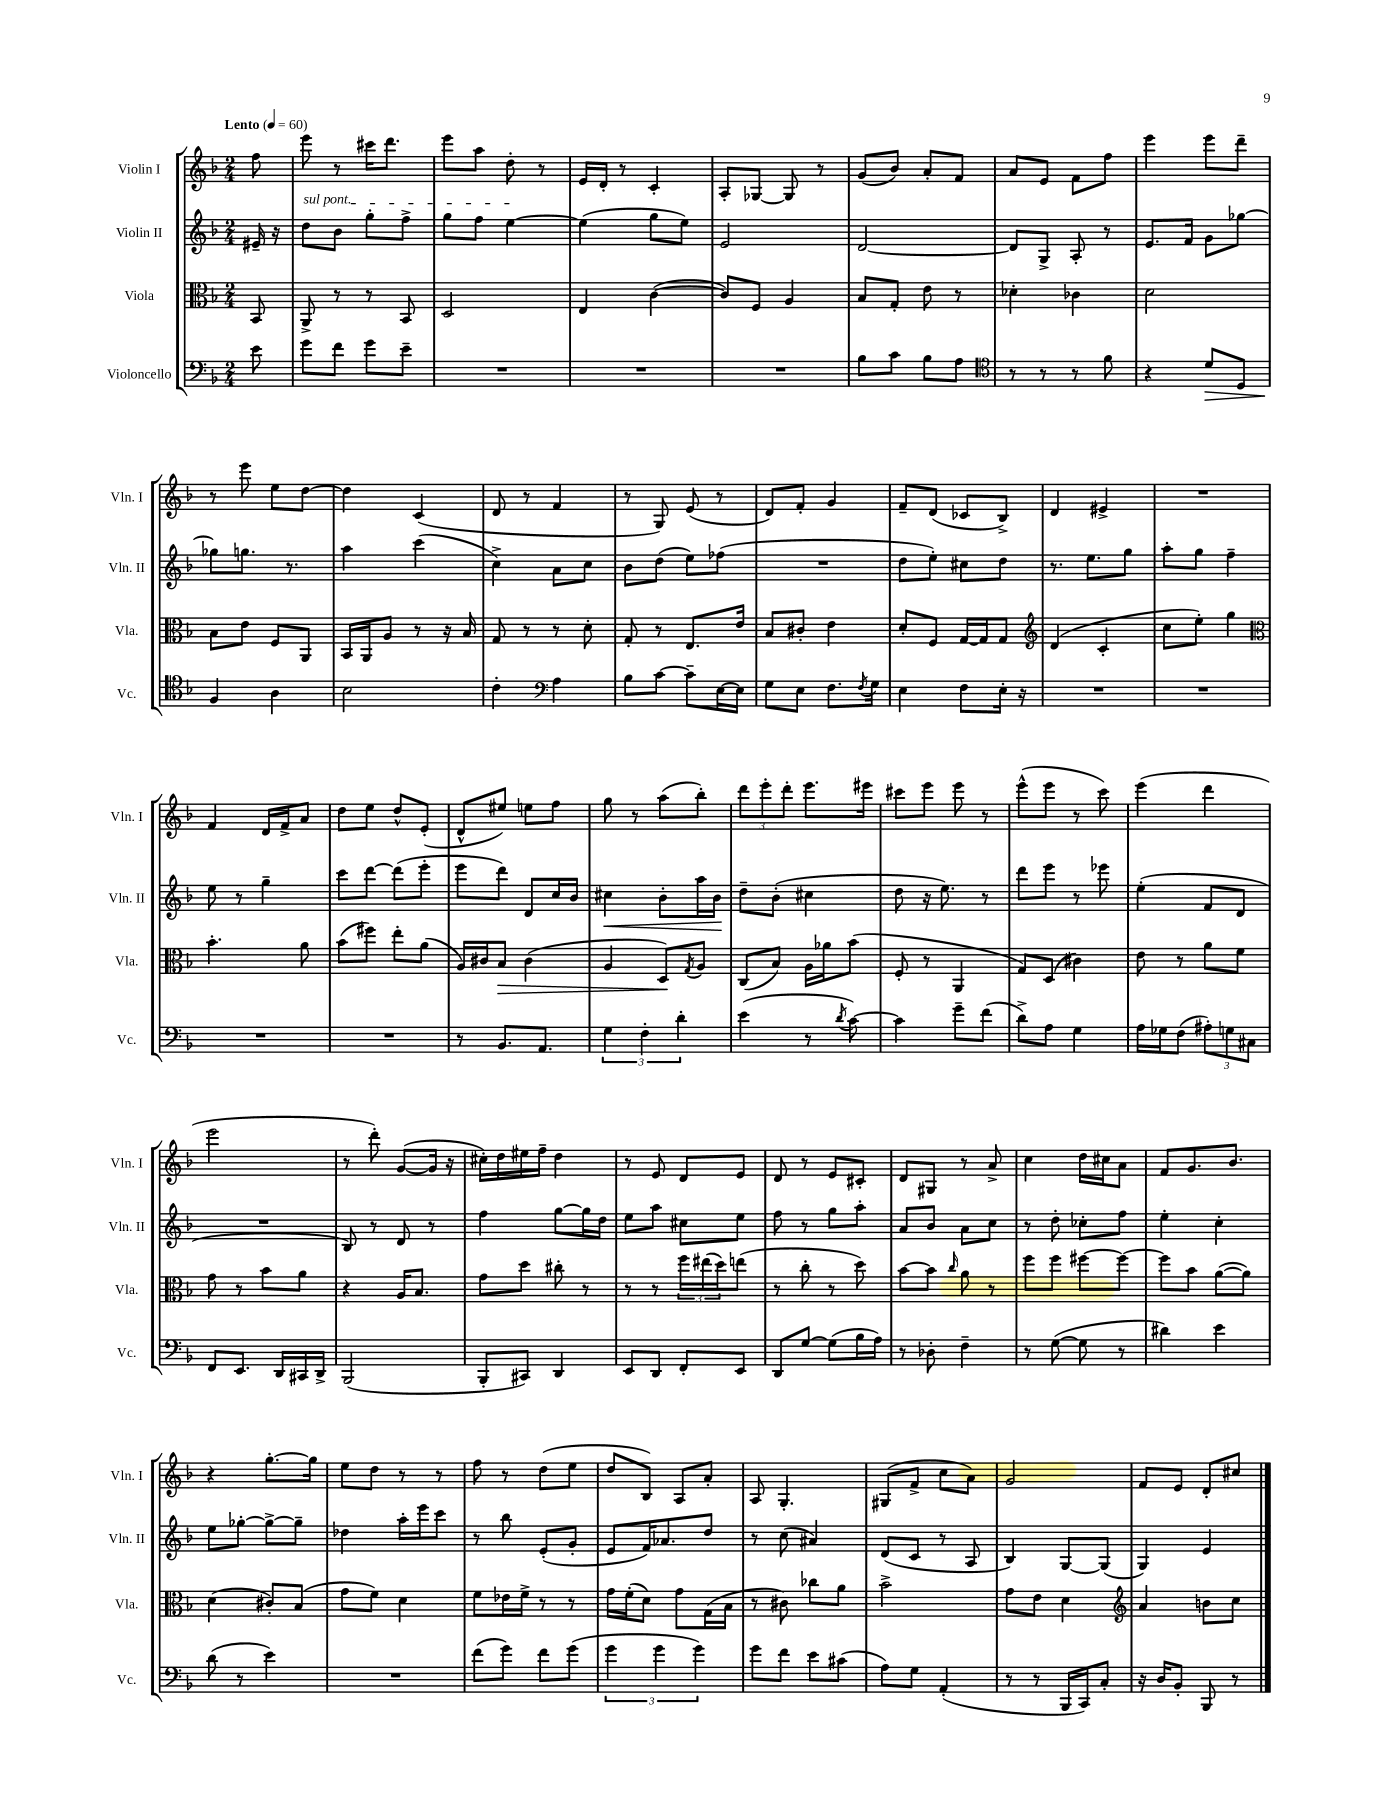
<<
\new StaffGroup <<
\new Staff = "s0" \with { instrumentName = "Violin I" shortInstrumentName = "Vln. I" } {
    \clef treble \key f \major \numericTimeSignature \time 2/4 \partial 8 \tempo "Lento" 4 = 60
    f''8 |
    e'''8 r8 cis'''16 d'''8. |
    e'''8 a''8 d''8-. r8 |
    e'16 d'16-. r8 c'4-. |
    a8-. ges8~ ges8 r8 |
    g'8( bes'8) a'8-. f'8 |
    a'8 e'8 f'8 f''8 |
    e'''4 e'''8 d'''8-- |
    r8 e'''8 e''8 d''8~ |
    d''4 c'4( |
    d'8 r8 f'4 |
    r8 g8) e'8( r8 |
    d'8) f'8-. g'4 |
    f'8-- d'8( ces'8 bes8->) |
    d'4 eis'4-> |
    R2 |
    f'4 d'16 f'16-> a'8 |
    d''8 e''8 d''8-^ e'8-.( |
    d'8-^ eis''8) e''8 f''8 |
    g''8 r8 a''8( bes''8-.) |
    \tuplet 3/2 { d'''8 e'''8-. d'''8-. } e'''8. eis'''16 |
    cis'''8 e'''8 e'''8 r8 |
    e'''8-^( e'''8 r8 c'''8) |
    e'''4( d'''4 |
    e'''2 |
    r8 d'''8-.) g'8~( g'16 r16 |
    cis''16-.) d''16 eis''16 f''16-- d''4 |
    r8 e'8 d'8 e'8 |
    d'8 r8 e'8 cis'8-. |
    d'8 gis8 r8 a'8-> |
    c''4 d''16 cis''16 a'8 |
    f'8 g'8. bes'8. |
    r4 g''8.~-. g''16 |
    e''8 d''8 r8 r8 |
    f''8 r8 d''8( e''8 |
    d''8 bes8) a8 a'8-. |
    a8 g4.-. |
    gis8( f'8-> c''8 a'8) |
    g'2 |
    f'8 e'8 d'8-. cis''8 \bar "|." |
}
\new Staff = "s1" \with { instrumentName = "Violin II" shortInstrumentName = "Vln. II" } {
    \clef treble \key f \major \numericTimeSignature \time 2/4 \partial 8
    eis'16-- r16 |
    \once \override TextSpanner.bound-details.left.text = \markup { \italic "sul pont." } d''8\startTextSpan bes'8 g''8-. f''8-> |
    g''8 f''8 e''4~\stopTextSpan |
    e''4( g''8 e''8) |
    e'2 |
    d'2~ |
    d'8 g8-> a8-. r8 |
    e'8. f'16 g'8 ges''8~ |
    ges''8 g''8. r8. |
    a''4 c'''4( |
    c''4->) a'8 c''8 |
    bes'8 d''8( e''8) fes''8( |
    R2 |
    d''8 e''8-.) cis''8 d''8 |
    r8. e''8. g''8 |
    a''8-. g''8 f''4-- |
    e''8 r8 g''4-- |
    c'''8 d'''8~ d'''8( e'''8-. |
    e'''8 d'''8) d'8 c''16 bes'16 |
    cis''4\< bes'8-. a''16 bes'16\! |
    d''8-- bes'8-.( cis''4 |
    d''8 r16 e''8.) r8 |
    d'''8 e'''8 r8 ees'''8 |
    e''4-.( f'8 d'8 |
    R2 |
    bes8) r8 d'8 r8 |
    f''4 g''8~ g''16 d''16 |
    e''8 a''8 cis''8 e''8 |
    f''8 r8 g''8 a''8-. |
    a'8 bes'8 a'8 c''8 |
    r8 d''8-. ces''8-. f''8 |
    e''4-. c''4-. |
    e''8 ges''8~-. ges''8~-> ges''8-- |
    des''4 a''16-. e'''16 c'''8 |
    r8 bes''8 e'8-.( g'8-. |
    e'8 f'16) aes'8. d''8 |
    r8 c''8( ais'4) |
    d'8( c'8 r8 a8 |
    bes4) g8~ g8( |
    g4) e'4 \bar "|." |
}
\new Staff = "s2" \with { instrumentName = "Viola" shortInstrumentName = "Vla." } {
    \clef alto \key f \major \numericTimeSignature \time 2/4 \partial 8
    bes,8 |
    a,8-> r8 r8 bes,8 |
    d2 |
    e4 c'4~( |
    c'8) f8 a4 |
    bes8 g8-. e'8 r8 |
    des'4-. ces'4 |
    d'2 |
    bes8 e'8 f8 a,8 |
    bes,16 a,16 a8 r8 r16 bes16 |
    g8 r8 r8 d'8-. |
    g8-. r8 e8. e'16 |
    bes8 cis'8-. e'4 |
    d'8-. f8 g16~ g16 g8 |
    \clef treble d'4( c'4-. |
    c''8 e''8-.) g''4 |
    \clef alto bes'4.-. a'8 |
    bes'8( fis''8) e''8-. a'8( |
    a16) cis'16 bes8\> cis'4( |
    a4 d8\!) \acciaccatura { g8 } a8 |
    c8( bes8) a16 aes'16 bes'8( |
    f8-. r8 a,4 |
    g8) d8( cis'4) |
    e'8 r8 a'8 f'8 |
    g'8 r8 bes'8 a'8 |
    r4 a16 bes8. |
    g'8 d''8 cis''8-. r8 |
    r8 r8 \tuplet 3/2 { f''16 eis''16( d''16) } e''8( |
    r8 c''8-. r8 d''8) |
    bes'8~ bes'8 \grace { c''16 } a'8 r8 |
    f''8 f''8 fis''8~ fis''8~ |
    fis''8 bes'8 a'8~( a'8) |
    d'4( cis'8-.) bes8( |
    g'8 f'8) d'4 |
    f'8 ees'16 f'16-> r8 r8 |
    g'16 f'16-.( d'8) g'8 g16( bes16 |
    r8 cis'8) ces''8 a'8 |
    bes'2-> |
    g'8 e'8 d'4 |
    \clef treble a'4 b'8 c''8 \bar "|." |
}
\new Staff = "s3" \with { instrumentName = "Violoncello" shortInstrumentName = "Vc." } {
    \clef bass \key f \major \numericTimeSignature \time 2/4 \partial 8
    e'8 |
    g'8 f'8 g'8 e'8-- |
    R2 |
    R2 |
    R2 |
    bes8 c'8 bes8 a8 |
    \clef tenor r8 r8 r8 f'8 |
    r4 d'8\> d8 |
    f4\! a4 |
    bes2 |
    c'4-. \clef bass a4 |
    bes8 c'8~ c'8-- e16~ e16 |
    g8 e8 f8. \acciaccatura { f8 } g16 |
    e4 f8 e16-. r16 |
    R2 |
    R2 |
    R2 |
    R2 |
    r8 bes,8. a,8. |
    \tuplet 3/2 { g4 f4-. d'4-. } |
    e'4( r8 \acciaccatura { d'8 } c'8~) |
    c'4 g'8-- f'8( |
    d'8->) a8 g4 |
    a16 ges16 f8( \tuplet 3/2 { ais8-.) g8 cis8 } |
    f,8 e,8. d,16 cis,16 d,16-> |
    bes,,2( |
    bes,,8-. cis,8) d,4 |
    e,8 d,8 f,8-. e,8 |
    d,8 g8~ g8( bes16 a16) |
    r8 des8-. f4-- |
    r8 g8~( g8 r8 |
    dis'4) e'4 |
    d'8( r8 e'4) |
    R2 |
    f'8( g'8) f'8 g'8( |
    \tuplet 3/2 { g'4 g'4 g'4) } |
    g'8 f'8 e'8 cis'8( |
    a8) g8 a,4-.( |
    r8 r8 bes,,16 c,16) c8-. |
    r16 d16 bes,8-. bes,,8 r8 \bar "|." |
}
>>
>>
\layout { \context { \Score \remove "Bar_number_engraver" } }
